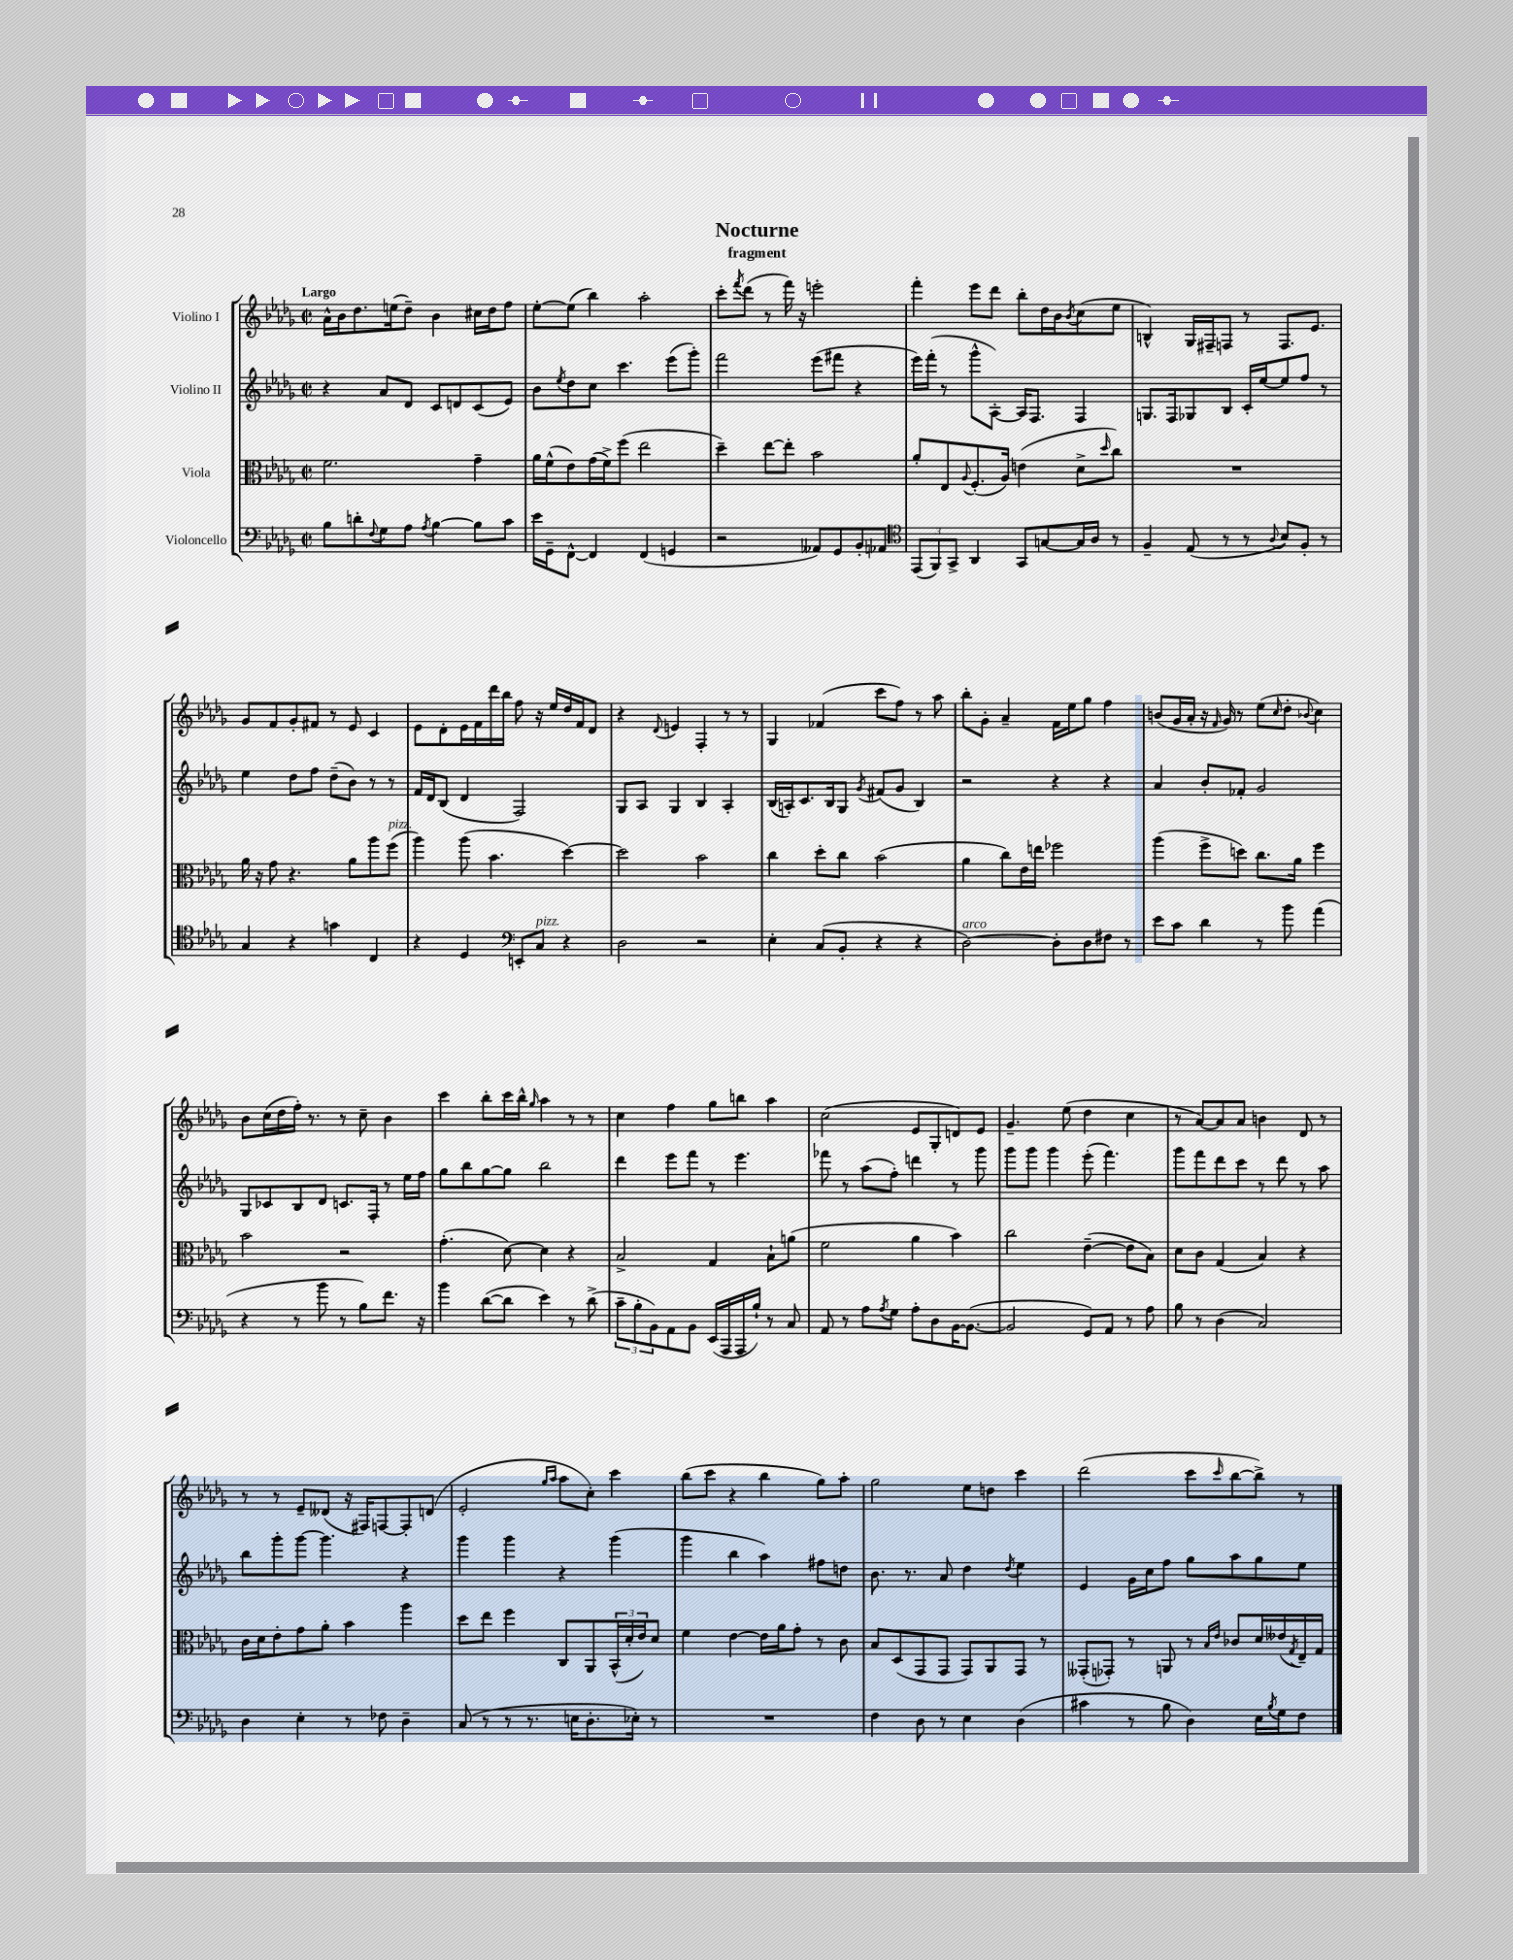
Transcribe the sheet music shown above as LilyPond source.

\header { title = "Nocturne" subtitle = "fragment" }
<<
\new StaffGroup <<
\new Staff = "s0" \with { instrumentName = "Violino I" } {
    \clef treble \key des \major \defaultTimeSignature \time 2/2 \tempo "Largo"
    aes'16-^ bes'16 des''8. e''16( des''8--) bes'4 cis''16 des''16 f''8 |
    ees''8~-. ees''8( bes''4) aes''2-. |
    c'''8-. \acciaccatura { f'''8 } des'''8( r8 f'''16) r16 e'''2-. |
    f'''4-. ees'''8 des'''8 bes''8-. des''16 bes'16 \acciaccatura { bes'8 } c''8( ees''8 |
    b4-^) ges16 fis16-- f8 r8 f8. ees'8. |
    ges'8 f'8 ges'8-. fis'8 r8 ees'8 c'4 |
    ees'8 des'8-. ees'16 f'16 des'''16 bes''16 f''8 r16 ees''16 des''16 f'16 des'8 |
    r4 \appoggiatura { des'8 } e'4 f4-. r8 r8 |
    ges4 fes'4( c'''8 f''8) r8 aes''8 |
    bes''8-. ges'8-. aes'4-- f'16 ees''16 ges''8 f''4 |
    b'8( ges'16 aes'16-. r16 \grace { f'16 } ges'16) r8 ees''8( \grace { c''16 } des''8-. \appoggiatura { bes'8 } c''4) |
    bes'8 c''16( des''16 f''16-.) r8. r8 c''8-- bes'4 |
    c'''4 bes''8-. c'''16 bes''16-^ \grace { ges''16 } aes''4 r8 r8 |
    c''4 f''4 ges''8 b''8 aes''4 |
    c''2( ees'8 ges8-. d'8) ees'8 |
    ges'4.-- ees''8( des''4 c''4 |
    r8 aes'8~) aes'8 aes'8 b'4 des'8 r8 |
    r8 r8 ees'8-- deses'8( r16 fis16) f8~ f8-. d'8( |
    ees'2-. \grace { ges''16 aes''16 } aes''8 c''8-.) c'''4 |
    bes''8( c'''8 r4 bes''4 ges''8) aes''8-. |
    ges''2 ees''8 d''8 c'''4 |
    des'''2( c'''8 \grace { c'''16 } bes''8~ bes''8->) r8 \bar "|." |
}
\new Staff = "s1" \with { instrumentName = "Violino II" } {
    \clef treble \key des \major \defaultTimeSignature \time 2/2
    r4 aes'8 des'8 c'8 d'8 c'8( ees'8) |
    bes'8 \acciaccatura { ees''8 } des''8 c''8 c'''4. ees'''8( ges'''8-.) |
    f'''2 ees'''8( fis'''8 r4 |
    ees'''16) f'''16-.( r8 ges'''8-^ aes8~-.) aes16 f8. f4 |
    g8. f16 ges8 bes8 c'16-. ees''16~ ees''8 f''8 r8 |
    ees''4 des''8 f''8 des''8--( bes'8) r8 r8 |
    f'16 des'16 bes8( des'4 f2) |
    ges8 aes8 ges4 bes4 aes4-. |
    bes16( a16-.) c'8. bes16 ges8 \acciaccatura { ges'8 } fis'8( ges'8 bes4) |
    r2 r4 r4 |
    aes'4 bes'8-. fes'8-. ges'2 |
    ges8 ces'8 bes8 des'8 c'8. f16-. r8 ees''16 f''16 |
    ges''8 bes''8 ges''8~ ges''8 bes''2 |
    des'''4 ees'''8 f'''8 r8 ees'''4. |
    fes'''8 r8 aes''8( f''8-.) d'''4 r8 ges'''8 |
    ges'''8 ges'''8 ges'''4 ees'''8-.( f'''4.) |
    ges'''8 f'''8 des'''8 c'''8 r8 des'''8 r8 aes''8 |
    bes''8 ges'''8-. ges'''8~ ges'''4. r4 |
    ges'''4 ges'''4 r4 ges'''4( |
    ges'''4 bes''4 aes''4) fis''8 d''8 |
    bes'8. r8. aes'8 des''4 \acciaccatura { des''8 } ees''4 |
    ees'4 ges'16 c''16 f''8 ges''8 aes''8 ges''8 ees''8 \bar "|." |
}
\new Staff = "s2" \with { instrumentName = "Viola" } {
    \clef alto \key des \major \defaultTimeSignature \time 2/2
    f'2. ges'4-- |
    aes'16 f'16-^( ees'8) ges'16( f'16->) f''8( ees''2 |
    des''4--) ees''8~ ees''8-. bes'2 |
    aes'8-. ees8 \appoggiatura { aes8 } f8.-.( aes16) e'4( des'8-> \grace { des''16 } c''8) |
    R1 |
    aes'16 r16 ges'8 r4. aes'8 aes''8 f''8^\markup { \italic "pizz." }( |
    aes''4) aes''8( bes'4. des''4~) |
    des''2 bes'2 |
    c''4 des''8-. c''8 bes'2( |
    aes'4 c''8) ees'16 e''16 fes''2 |
    aes''4( f''8-> d''8) c''8. aes'16 f''4 |
    bes'2 r2 |
    ges'4.-.( des'8~) des'4 r4 |
    bes2-> ges4 bes8-! a'8( |
    f'2 aes'4 bes'4) |
    c''2 ees'4~--( ees'8 bes8) |
    des'8 c'8 ges4( bes4) r4 |
    c'16 des'16 ees'8-. ges'8 aes'8-. bes'4 aes''4 |
    des''8 ees''8 f''4 c8 aes,8 \tuplet 3/2 { bes,16-^( des'16-. ees'16) } des'8 |
    f'4 ees'4~ ees'16 aes'16 ges'8-. r8 c'8 |
    bes8 des8( ges,8 ges,8 ges,8) aes,8 ges,8 r8 |
    geses,8-.( ges,8-.) r8 a,8 r8 \grace { bes16 ees'16 } ces'8 des'16 eeses'16( \acciaccatura { ges8 } ees16--) ges16 \bar "|." |
}
\new Staff = "s3" \with { instrumentName = "Violoncello" } {
    \clef bass \key des \major \defaultTimeSignature \time 2/2
    bes8 d'8-. \appoggiatura { f8 } ges8 aes8 \acciaccatura { aes8 } bes4~ bes8 c'8 |
    ees'16 ges,16-- f,8~-^ f,4 f,4( g,4 |
    r2 aeses,8) ges,8 bes,8-. aes,8 |
    \clef tenor \tuplet 3/2 { ees,8( f,8) ges,8-> } aes,4 ges,8 g8~ g16 aes16 r8 |
    f4-- ees8( r8 r8 \appoggiatura { aes8 } bes8) f8-. r8 |
    ges4 r4 g'4 c4 |
    r4 des4 \clef bass e,8-. c8^\markup { \italic "pizz." } r4 |
    des2 r2 |
    ees4-. c8( bes,8-. r4 r4 |
    des2~^\markup { \italic "arco" }) des8-. des8 fis8 r8 |
    ees'8 c'8 des'4 r8 bes'8 aes'4( |
    r4 r8 bes'8 r8 bes8) f'8. r16 |
    bes'4 des'8~( des'8 ees'4) r8 des'8->( |
    \tuplet 3/2 { c'8-- bes8-. bes,8) } aes,8 bes,8 ees,16( aes,,16 aes,,16 bes16-!) r8 c8 |
    aes,8 r8 aes8 \acciaccatura { aes8 } ges8 aes8-. des8 bes,16~ bes,8.~( |
    bes,2 ges,8) aes,8 r8 aes8 |
    bes8 r8 des4( c2) |
    des4 ees4-. r8 fes8 des4-- |
    c8( r8 r8 r8. e16 des8.-. ees16-.) r8 |
    R1 |
    f4 des8 r8 ees4 des4( |
    cis'4 r8 bes8 des4) ees16 \acciaccatura { bes8 } ges16 f8 \bar "|." |
}
>>
>>
\layout { \context { \Score \remove "Bar_number_engraver" } }
